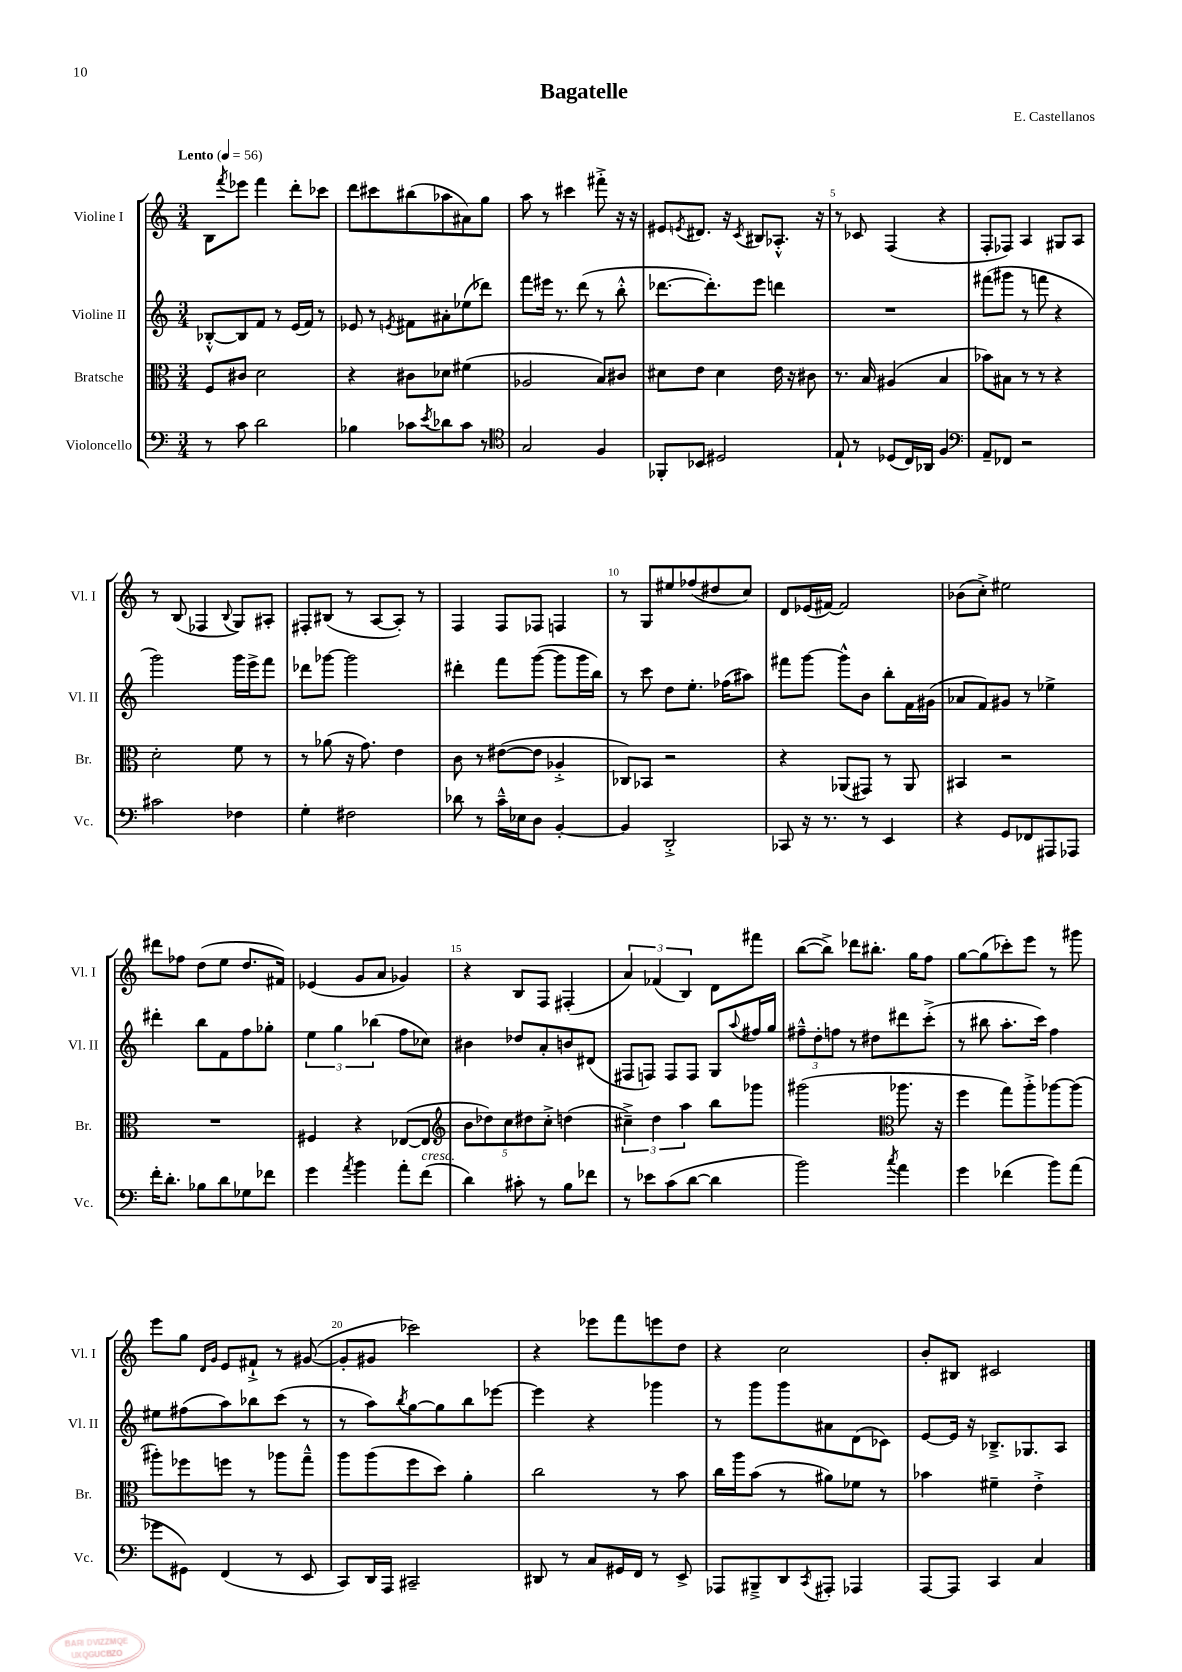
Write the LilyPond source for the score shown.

\header { title = "Bagatelle" composer = "E. Castellanos" }
<<
\new StaffGroup <<
\new Staff = "s0" \with { instrumentName = "Violine I" shortInstrumentName = "Vl. I" } {
    \clef treble \key c \major \numericTimeSignature \time 3/4 \tempo "Lento" 4 = 56
    b8 \acciaccatura { f'''8 } ees'''8 f'''4 d'''8-. ces'''8 |
    d'''8 cis'''8 bis''8( aes''8 ais'8) g''8 |
    a''8 r8 cis'''4 fis'''8-.-> r16 r16 |
    eis'8 \acciaccatura { e'8 } dis'8. r16 \acciaccatura { c'8 } bis8 aes8.-.-^ r16 |
    r8 ces'8 f4( r4 |
    f8-. fes8) a4 gis8 a8 |
    r8 b8( fes4 \appoggiatura { b8 } g8) ais8-. |
    fis8-. bis8( r8 a8~ a8-.) r8 |
    f4 f8 fes8 f4 |
    r8 g8 eis''8 fes''8( dis''8 c''8) |
    d'8 ees'16( fis'16~) fis'2 |
    bes'8( c''8-.->) eis''2 |
    dis'''8 fes''8 d''8( e''8 d''8. fis'16) |
    ees'4( g'8 a'8 ges'4) |
    r4 b8 f8 fis4-.( |
    \tuplet 3/2 { a'4) fes'4( b4) } d'8 fis'''8 |
    b''8~( b''8->) des'''8 bis''8.-. g''16 f''8 |
    g''8~ g''8( ces'''8-.) e'''8 r8 gis'''8 |
    e'''8 g''8 \grace { d'16 g'16 } e'8 fis'8-!-> r8 gis'8~( |
    gis'8-. gis'8 ces'''2) |
    r4 ees'''8 f'''8 e'''8 d''8 |
    r4 c''2 |
    b'8-. bis8 cis'2 \bar "|." |
}
\new Staff = "s1" \with { instrumentName = "Violine II" shortInstrumentName = "Vl. II" } {
    \clef treble \key c \major \numericTimeSignature \time 3/4
    bes8~-.-^ bes8 f'8 r8 e'16( f'16) r8 |
    ees'8 r8 \acciaccatura { e'8 } fis'8 ais'8-. ees''8( des'''8) |
    f'''8 eis'''16 r8. d'''8( r8 b''8-.-^ |
    des'''8.~ des'''8.-.) e'''8 d'''4 |
    R2. |
    fis'''8( gis'''8 r8 f'''8 r4 |
    g'''2) g'''16 e'''16-> f'''8 |
    des'''8 ges'''8~ ges'''2 |
    dis'''4-. f'''8 g'''8~( g'''8 g'''16 b''16) |
    r8 c'''8 d''8 e''8.-. fes''16( ais''8) |
    fis'''8 g'''8~ g'''8-^ b'8 b''8-. f'16 gis'16( |
    aes'8 f'8) gis'8 r8 ees''4-> |
    dis'''4-. b''8 f'8 f''8 ges''8-. |
    \tuplet 3/2 { e''4 g''4 bes''4( } f''8 ces''8) |
    bis'4 des''8 a'8-. b'8 dis'8( |
    fis8 f8) f8 f8 g8 \appoggiatura { a''8 } fis''16 g''16 |
    \tuplet 3/2 { fis''8---^ d''8-. f''8 } r8 dis''8 dis'''8 c'''8-.->( |
    r8 bis''8 a''8.-. c'''16) f''4 |
    eis''8 fis''8( a''8) bes''8 c'''8( r8 |
    r8 a''8) \acciaccatura { b''8 } g''8~ g''8 b''8 ees'''8~ |
    ees'''4 r4 ges'''4 |
    r8 g'''8 g'''8 ais'8 d'8( ces'8) |
    e'8~ e'16 r16 bes8.---> ges8. a8 \bar "|." |
}
\new Staff = "s2" \with { instrumentName = "Bratsche" shortInstrumentName = "Br." } {
    \clef alto \key c \major \numericTimeSignature \time 3/4
    f8 cis'8 d'2 |
    r4 cis'8 des'8 fis'4( |
    aes2 b8) cis'8 |
    dis'8 e'8 dis'4 e'16 r16 cis'8 |
    r8. b16 ais4( b4 |
    bes'8) bis8 r8 r8 r4 |
    d'2-. f'8 r8 |
    r8 aes'8( r16 g'8.) e'4 |
    c'8 r8 eis'8~( eis'8 aes4-.-> |
    ces8) bes,8 r2 |
    r4 aes,8( gis,8) r8 aes,8 |
    bis,4 r2 |
    R2. |
    fis4 r4 ees8~( ees8 |
    \clef treble \tuplet 5/4 { b'8 des''8) c''8 dis''8 c''8-.-> } d''4( |
    \tuplet 3/2 { cis''4--->) d''4 a''4 } b''8 ges'''8 |
    gis'''2( \clef alto aes''8. r16 |
    f''4 g''8) a''8-.-> aes''8~ aes''8( |
    ais''8-.) fes''8 f''8 r8 aes''8 g''8---^ |
    a''8 a''8( f''8 d''8) a'4-. |
    c''2 r8 b'8 |
    c''16 a''16 b'8( r8 ais'8) fes'8 r8 |
    bes'4 fis'4-- e'4-.-> \bar "|." |
}
\new Staff = "s3" \with { instrumentName = "Violoncello" shortInstrumentName = "Vc." } {
    \clef bass \key c \major \numericTimeSignature \time 3/4
    r8 c'8 d'2 |
    bes4 ces'8 \acciaccatura { e'8 } des'8 ces'8 r8 |
    \clef tenor g2 f4 |
    fes,8-. bes,8 dis2 |
    e8-! r8 des8( c16) aes,16 f4 |
    \clef bass a,8-- fes,8 r2 |
    cis'2 fes4 |
    g4-. fis2 |
    des'8 r8 c'16---^ ees16 d8 b,4~-. |
    b,4 d,2-.-> |
    ces,8 r16 r8. r8 e,4 |
    r4 g,8 fes,8 ais,,8 aes,,8 |
    f'16-. d'8.-. bes8 d'8 ges8 fes'8 |
    g'4 \acciaccatura { a'8 } b'4 a'8-. f'8^\markup { \italic "cresc." }( |
    d'4) cis'8-. r8 b8 fes'8 |
    r8 ees'8 c'8( d'8~ d'4 |
    b'2) \acciaccatura { c''8 } a'4 |
    g'4 fes'4( b'8) a'8( |
    ges'8 gis,8) f,4( r8 e,8 |
    c,8) d,16 a,,16 cis,2-- |
    dis,8 r8 c8 gis,16 f,16 r8 e,8-> |
    aes,,8 bis,,8---> d,8 \acciaccatura { c,8 } ais,,8-. aes,,4 |
    a,,8~ a,,8 c,4 c4 \bar "|." |
}
>>
>>
\layout { \context { \Score \override BarNumber.break-visibility = ##(#f #t #t) barNumberVisibility = #(every-nth-bar-number-visible 5) } }
